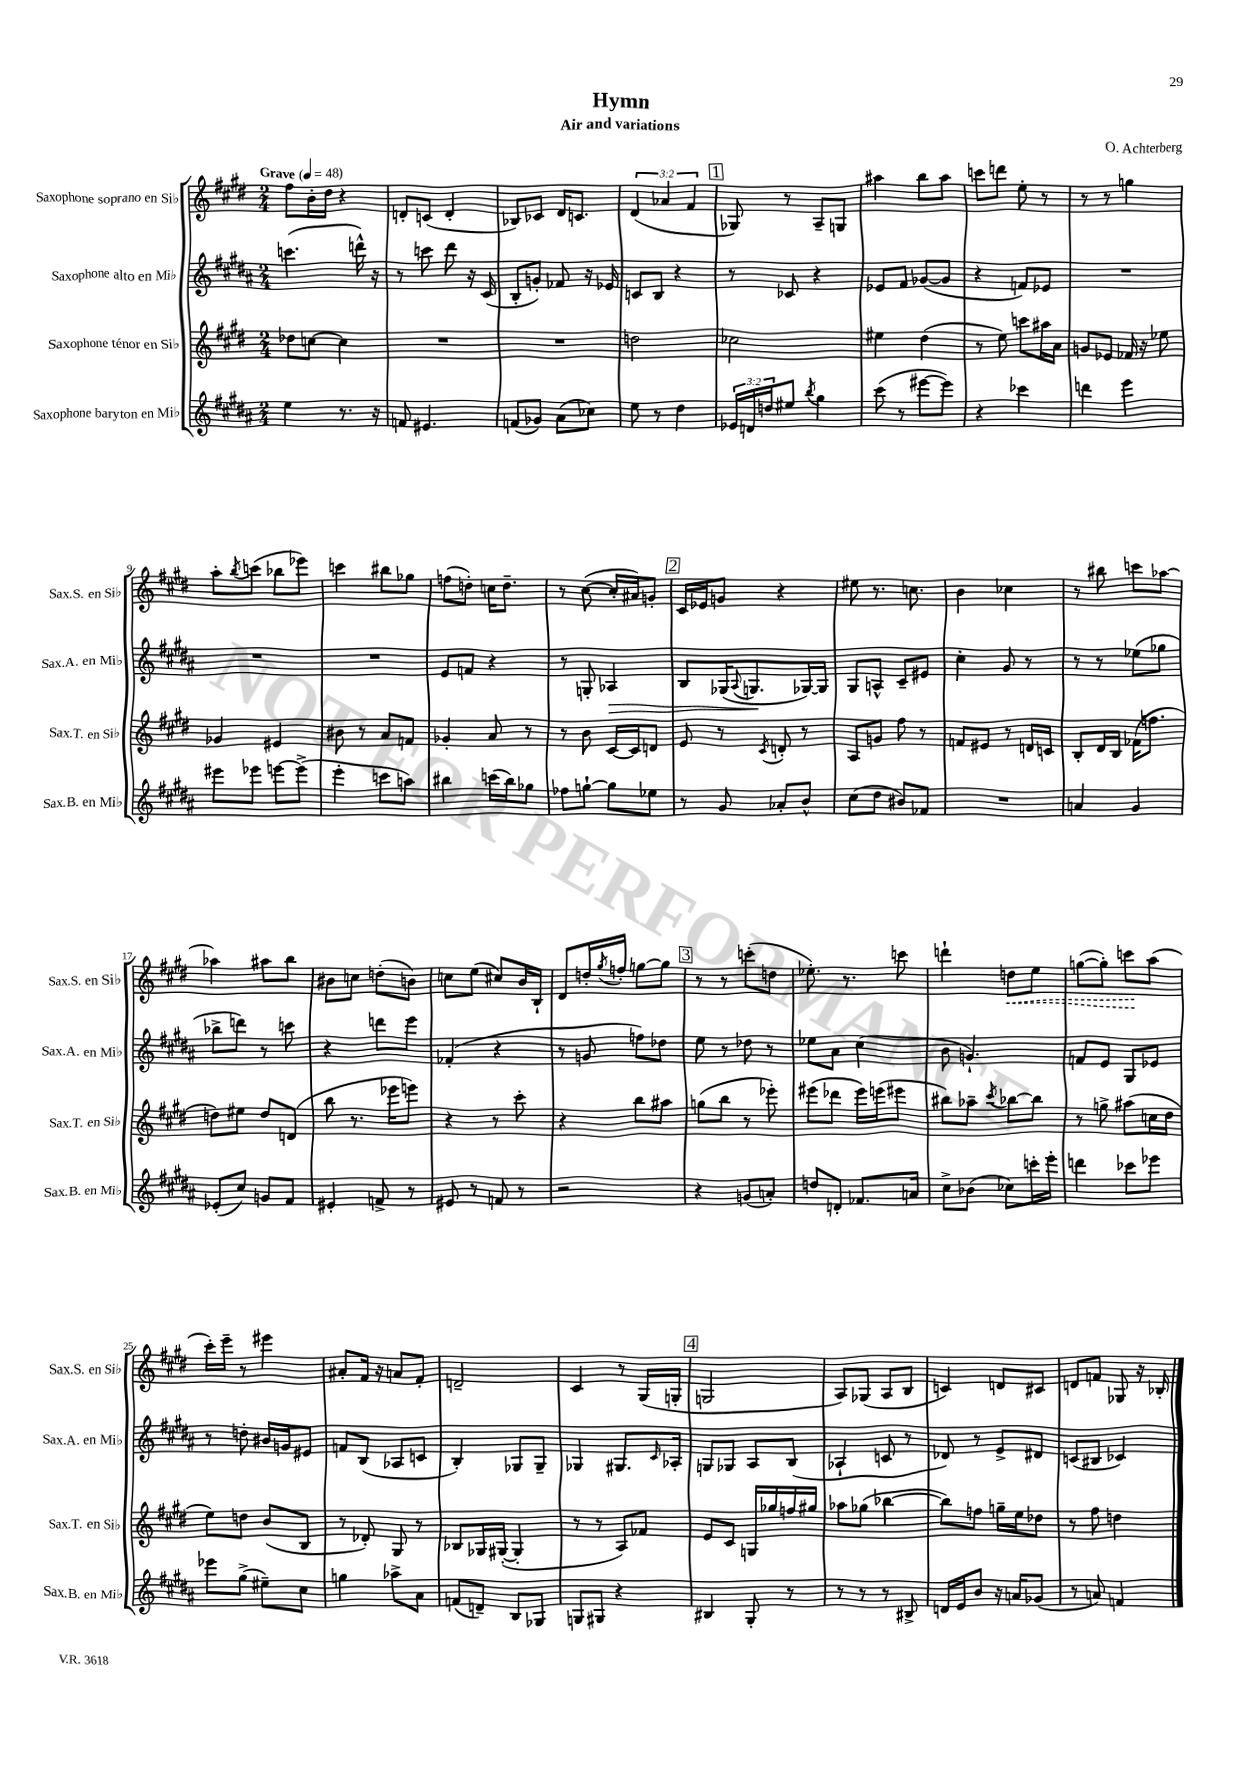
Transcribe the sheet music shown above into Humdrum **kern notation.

**kern	**kern	**kern	**kern
*staff4	*staff3	*staff2	*staff1
*clefG2	*clefG2	*clefG2	*clefG2
*k[f#c#g#d#a#]	*k[f#c#g#d#]	*k[f#c#g#d#a#]	*k[f#c#g#d#]
*M2/4	*M2/4	*M2/4	*M2/4
*MM48	*MM48	*MM48	*MM48
4ee\	8dd-\L	(4.ccc\	8ff#\L
.	[8cc\J	.	16b'\L
.	.	.	16dd#\JJ
8.r	4cc\]	.	4r
.	.	16ddd^^\)	.
16r	.	16r	.
=	=	=	=
8f/	2r	8r	8d'/L
4.e#/	.	8ccc\	(8c/J
.	.	8ddd#\	4d'/
.	.	16r	.
.	.	(16c#/	.
=	=	=	=
(8f/L	2r	8B'/L	8B-/L)
8g-/J)	.	8g'/J)	8c-/J
(8a#\L	.	8f-/	16d#/LK
.	.	.	8.c/J
8cc-\J)	.	16r	.
.	.	16e-/	.
=	=	=	=
8ee\	2dd\	8c/L	(6d#/
8r	.	8B/J	.
.	.	.	6a-/
4dd#\	.	4r	.
.	.	.	6f#/
=	=	=	=
24e-/LL	2cc-\	8r	8G-/)
24d/	.	.	.
24dd/J	.	.	.
8ee#/J	.	8c-/	8r
8qbb/	.	.	.
4gg#\	.	4r	8A~/L
.	.	.	8G/J
=	=	=	=
(8ccc#\	4ee#\	8e-/L	4aa#\
8r	.	8f#/J	.
[8eee#\L	(4dd#\	([8g-/L	8bb\L
8eee#\]J)	.	8g-/]J	8aa#\J
=	=	=	=
4r	8r	4r	8ccc\L
.	8ee\)	.	8ddd\J
4ccc-\	8ccc\L	8f/L)	8ee'\
.	16aa#\L	8e-/J	8r
.	16a\JJ	.	.
=	=	=	=
4ddd\	8g/L	2r	8r
.	8e-/J	.	8r
4eee\	16f-/	.	4gg\
.	16r	.	.
.	8ee-\	.	.
=	=	=	=
8eee#\L	4g-/	2r	8aa'\L
.	.	.	8qbb/
8eee-\J	.	.	(8ccc\J
[8eee\L	4e#/	.	8bb-\L
(8eee^\]J	.	.	8eee-\J)
=	=	=	=
4eee'\	8b#\	2r	4ccc\
.	8r	.	.
8ccc\L	8a/L	.	8bb#\L
8aa\J)	8f/J	.	8gg-\J
=	=	=	=
4bb#\	4g-'/	8e/L	(8ff\L
.	.	8f/J	8dd'\J)
(16ccc\LL	8a/	4r	16cc\LK
16bb#\J)	.	.	8.dd~\J
8gg-\J	8r	.	.
=	=	=	=
8ff-\L	8r	8r	8r
[8gg`\J	8b\	8G'/	([8cc#\
8gg\]L	[16c#/LL	4A-/	16cc#'/]LL
.	16c#/]J	.	16a#/J)
8ee-\J	8d/J	.	8g'/J
=	=	=	=
8r	8e/	8B/L	16c#/LL
.	.	.	16e-/J
8g#/	8r	(16G-/K	8g/J
.	.	8qqA#/	.
.	.	8.G/	.
.	8qc#/	.	.
8a-'/L	8d'/	.	4r
8b^^/J	8r	[16G-/L)	.
.	.	16G-/]JJ	.
=	=	=	=
(8cc#\L	8A/L	8G#/L	8ee#\
8dd#\J	8g/J	8A^^/J	8.r
8b#/L)	8ff#\	8c#~/L	.
.	.	.	8.cc\
8f-/J	8r	8e#/J	.
=	=	=	=
2r	8f/L	4cc#'\	4b\
.	8e#/J	.	.
.	8r	8g#/	4cc-\
.	16d/LL	8r	.
.	16c/JJ	.	.
=	=	=	=
4a/	8B'/L	8r	8r
.	16d#/L	8r	8bb#\
.	16B/JJ	.	.
4g#/	(16f-\LK	(8ee-\L	8ccc\L
.	8.ff\J	.	.
.	.	8gg-\J	[8aa-\J
=	=	=	=
(8e-'/L	8dd\L)	8bb-^\L	4aa-\]
8cc#/J)	8ee#\J	8ddd\J)	.
8g/L	8dd/L	8r	8aa#\L
8f#/J	(8d/J	8ccc\	8bb\J
=	=	=	=
4e#'/	8bb\	4r	8b#\L
.	8.r	.	8cc\J
8f^/	.	8ddd\L	(8dd'\L
.	16eee-\LK	.	.
8r	8eee\J)	8eee\J	8b\J)
=	=	=	=
8e#/	4r	(4f-'/	8cc\L
8r	.	.	(8ee\J
8f/	8r	4r	8cc#/L)
8r	8ccc#'\	.	16b/L
.	.	.	16B`/JJ
=	=	=	=
2r	4r	8r	8d#/L
.	.	8g/	16dd'/L
.	.	.	8qgg#/
.	.	.	16ff'/JJ
.	8bb\L	8ff\L)	[8gg\L
.	8aa#\J	8dd-\J	8gg\]J
=	=	=	=
4r	(8gg\L	8ee\	8r
.	8bb\J	8r	8r
(8g/L	8r	8dd-\	(8ccc'\L
8a'/J)	8eee-'\)	8r	8dd\J
=	=	=	=
8dd/L	(8eee#\L	8ee-\L	8.ee-'\)
8d'/J	8ddd-\J	8a#\J	.
.	.	.	8.r
8.f-/L	16eee#\LL)	(4cc#\	.
.	(16eee\J	.	.
.	8eee#\J	.	8ccc\
16a/Jk	.	.	.
=	=	=	=
8cc#^\L	8bb#\L)	8b\	4ddd`\
(8b-\J	8aa-~\J	4.g`/)	.
.	8qccc#/	.	.
8cc-\L)	[8bb-\L	.	8dd\L
16ccc'\L	8bb-\]J	.	8ee\J
16eee'\JJ	.	.	.
=	=	=	=
4ddd\	8r	8f/L	([8gg\L
.	8gg^\	8e/J	8gg'\]J)
8ccc-\L	(8aa#\L	8G#/L	8ccc\L
8eee-\J	16cc\L	8e-/J	(8aa\J
.	16dd#\JJ	.	.
=	=	=	=
8eee-\L	8ee\L)	8r	16ccc#'\LL)
.	.	.	16eee~\JJ
(8gg#^\J	8dd\J	8dd'\	8r
8ee#~\L)	(8b/L	16b#/LL	4eee#\
.	.	16g/J	.
8cc#\J	8B/J	8e#/J	.
=	=	=	=
4gg\	8r	8f/L	8a#'/L
.	8d-'/)	(8B/J	16f#/Jk
.	.	.	16r
8aa-^\L	8G#/	8A-/L	8a/L
8a#\J	8r	8c/J	8f#'/J
=	=	=	=
(8f/L	8B-/L	4B'/)	2d~/
8d~/J)	16G-/L	.	.
.	([16G#'/JJ	.	.
8B/L	4G#'/]	8G-/L	.
8G-/J	.	8G-~/J	.
=	=	=	=
8G/L	8r	4G-/	4c#/
8G#/J	8r	.	.
4r	8A/L)	8.G#/L	8r
.	8f-/J	.	(16G#/LL
.	.	16qqc#/	.
.	.	16A-'/Jk	16G'/JJ
=	=	=	=
4B#/	8e/L	8G/L	2G/
.	8c#/J	8G-/J	.
8G#'/	16G/LL	8A#/L	.
.	16gg-/	.	.
8r	16ff/	(8B/J	.
.	16gg#/JJ	.	.
=	=	=	=
8r	8aa-\L	4A-`/	8A/L)
8r	(8gg-\J	.	(8G-/J
8r	[4bb-\	8c/	8A/L
8B#^/	.	8r	8B/J
=	=	=	=
16d/LL	8bb-\]L)	8d-/)	4c/)
16e/J	.	.	.
8b/J	8ff\J	8r	.
16r	16gg~\LL	8e^/L	8d/L
16a/LK	16ee\J	.	.
(8g-/J	8dd-\J	8d#/J	8c#/J
=	=	=	=
8r	8r	(8c/L	8d/L
8a/)	8ff#\	8B#/J	8f/J
4f/	4dd\	4c-/)	8G-/
.	.	.	16r
.	.	.	16B-'/
==	==	==	==
*-	*-	*-	*-
